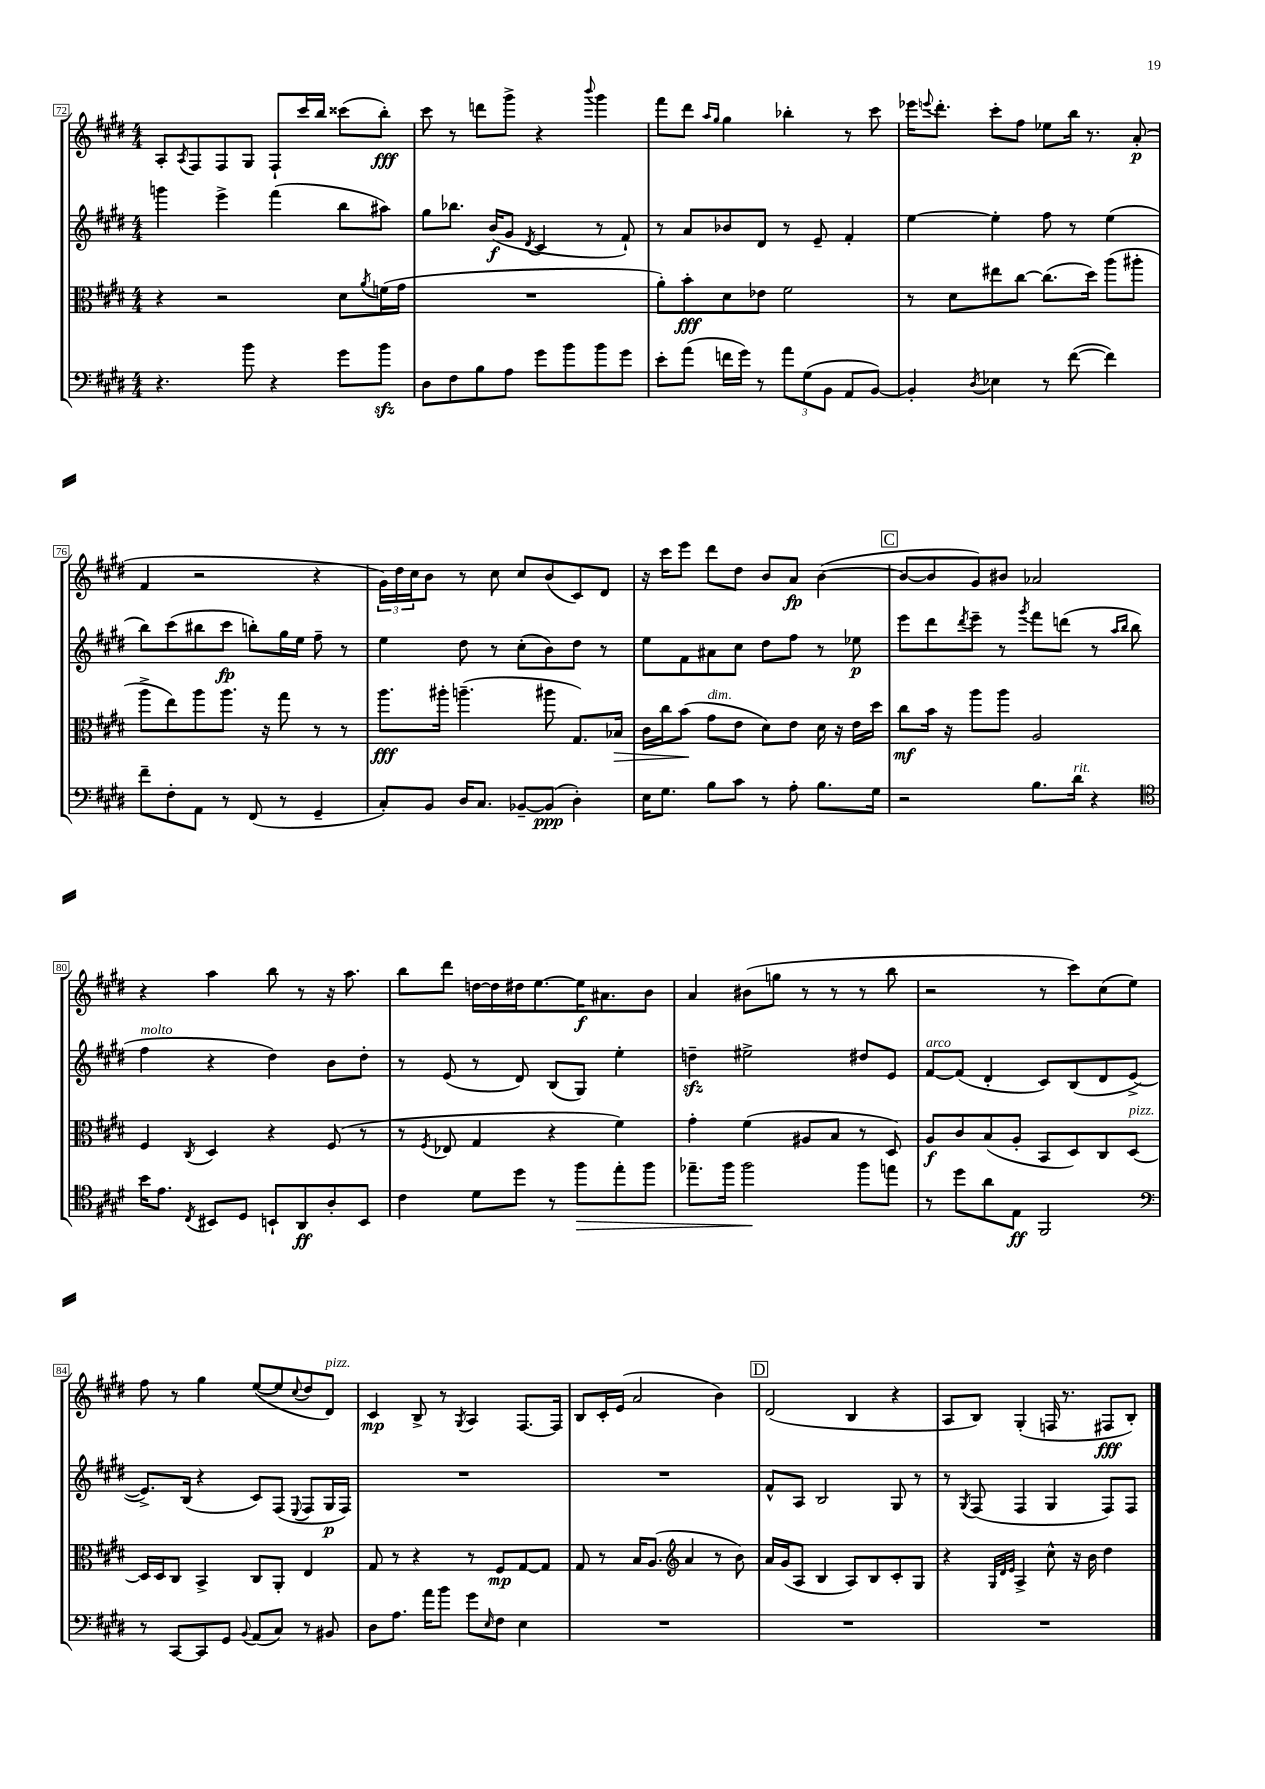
<<
\new StaffGroup <<
\new Staff = "s0" {
    \clef treble \key e \major \numericTimeSignature \time 4/4
    a8-. \acciaccatura { a8 } fis8 fis8 gis8 fis8-! cis'''16 b''16 cisis'''8( b''8-.\fff) |
    cis'''8 r8 d'''8 gis'''8-> r4 \appoggiatura { b'''8 } gis'''4 |
    fis'''8 dis'''8 \grace { a''16 gis''16 } gis''4 bes''4-. r8 cis'''8 |
    ees'''16 \appoggiatura { e'''8 } dis'''8.-. cis'''8-. fis''8 ees''8 b''16 r8. a'8-.\p( |
    fis'4 r2 r4 |
    \tuplet 3/2 { gis'16) dis''16 cis''16 } b'8 r8 cis''8 cis''8 b'8( cis'8) dis'8 |
    r16 cis'''16 e'''8 dis'''8 dis''8 b'8 a'8\fp b'4~( |
    \mark \markup { \box "C" } b'8~ b'8 gis'8) bis'8 aes'2 |
    r4 a''4 b''8 r8 r16 a''8. |
    b''8 dis'''8 d''16~ d''16 dis''16 e''8.~ e''16\f ais'8. b'8 |
    a'4 bis'8( g''8 r8 r8 r8 b''8 |
    r2 r8 cis'''8) cis''8( e''8) |
    fis''8 r8 gis''4 e''8~( e''8 \appoggiatura { cis''8 } dis''8 dis'8^\markup { \italic "pizz." }) |
    cis'4\mp b8-> r8 \acciaccatura { gis8 } a4 fis8.~ fis16 |
    b8 cis'16-. e'16( a'2 b'4) |
    \mark \markup { \box "D" } dis'2( b4 r4 |
    a8 b8) gis4-.( f16 r8. fis8\fff b8-.) \bar "|." |
}
\new Staff = "s1" {
    \clef treble \key e \major \numericTimeSignature \time 4/4
    g'''4 e'''4-> fis'''4( b''8 ais''8) |
    gis''8 bes''8. b'16\f( gis'8 \acciaccatura { dis'8 } cis'4 r8 fis'8-!) |
    r8 a'8 bes'8 dis'8 r8 e'8-- fis'4-. |
    e''4~ e''4-. fis''8 r8 e''4( |
    b''8) cis'''8( bis''8 cis'''8\fp b''8-.) gis''16 e''16 fis''8-- r8 |
    e''4 dis''8 r8 cis''8-.( b'8) dis''8 r8 |
    e''8 fis'8 ais'8 cis''8 dis''8 fis''8 r8 ees''8\p |
    \mark \markup { \box "C" } e'''8 dis'''8 \acciaccatura { dis'''8 } e'''8-- r8 \acciaccatura { gis'''8 } fis'''8 d'''8( r8 \grace { a''16 b''16 } b''8 |
    fis''4^\markup { \italic "molto" } r4 dis''4) b'8 dis''8-. |
    r8 e'8( r8 dis'8) b8( gis8) e''4-. |
    d''4--\sfz eis''2-> dis''8 e'8 |
    fis'8~^\markup { \italic "arco" } fis'8( dis'4-. cis'8) b8( dis'8 e'8~-> |
    e'8.->) b16( r4 cis'8) fis8( \appoggiatura { e8 } fis8 gis16\p fis16) |
    R1 |
    R1 |
    \mark \markup { \box "D" } fis'8-^ a8 b2 gis8 r8 |
    r8 \acciaccatura { gis8 } fis8( fis4 gis4 fis8) fis8 \bar "|." |
}
\new Staff = "s2" {
    \clef alto \key e \major \numericTimeSignature \time 4/4
    r4 r2 dis'8 \acciaccatura { a'8 } f'16( gis'16 |
    R1 |
    a'8-.) b'8-.\fff dis'8 ees'8 fis'2 |
    r8 dis'8 eis''8 cis''8~ cis''8.( dis''16) a''8( ais''8-. |
    a''8-> e''8) a''8 a''8. r16 gis''8 r8 r8 |
    a''8.\fff ais''16-. a''4.--( ais''8 gis8.) bes16\> |
    cis'16 cis''16 b'8\!( gis'8^\markup { \italic "dim." } e'8 dis'8) e'8 dis'16 r16 e'16 dis''16 |
    \mark \markup { \box "C" } cis''8\mf b'16 r16 a''8 a''8 a2 |
    fis4 \acciaccatura { cis8 } dis4 r4 fis8( r8 |
    r8 \acciaccatura { fis8 } ees8 gis4 r4 fis'4) |
    gis'4-. fis'4( ais8 b8 r8 dis8) |
    a8\f cis'8 b8( a8-. b,8 dis8) cis8 dis8~^\markup { \italic "pizz." } |
    dis16 dis16 cis8 b,4-> cis8 a,8-. e4 |
    gis8 r8 r4 r8 fis8\mp gis8~ gis8 |
    gis8 r8 b16 a8.( \clef treble a'4 r8 b'8) |
    \mark \markup { \box "D" } a'16 gis'16( a8 b4 a8) b8 cis'8-. gis8 |
    r4 \grace { gis32 dis'32 e'32 } a4-> cis''8-^ r16 b'16 dis''4 \bar "|." |
}
\new Staff = "s3" {
    \clef bass \key e \major \numericTimeSignature \time 4/4
    r4. b'8 r4 gis'8 b'8\sfz |
    dis8 fis8 b8 a8 gis'8 b'8 b'8 gis'8 |
    e'8-. a'8( f'16 gis'16) r8 \tuplet 3/2 { a'8 gis8( b,8 } a,8 b,8~) |
    b,4-. \acciaccatura { dis8 } ees4 r8 fis'8~( fis'4) |
    fis'8-- fis8-. a,8 r8 fis,8( r8 gis,4-- |
    cis8-.) b,8 dis16 cis8. bes,8~-- bes,8\ppp( dis4-.) |
    e16 gis8. b8 cis'8 r8 a8-. b8. gis16 |
    \mark \markup { \box "C" } r2 b8. dis'16^\markup { \italic "rit." } r4 |
    \clef tenor b'16 e'8. \acciaccatura { cis8 } bis,8 dis8 b,8-! a,8\ff a8-. b,8 |
    cis'4 dis'8 dis''8 r8 fis''8\> e''8-. fis''8 |
    ees''8.-- fis''16 fis''2\! fis''8 e''8 |
    r8 dis''8 a'8 e8\ff fis,2 |
    \clef bass r8 cis,8~ cis,8 gis,8 \appoggiatura { b,8 } a,8( cis8) r8 bis,8 |
    dis8 a8. a'16 b'8 gis'8 \grace { e16 } fis8 e4 |
    R1 |
    \mark \markup { \box "D" } R1 |
    R1 \bar "|." |
}
>>
>>
\layout { \context { \Score currentBarNumber = #72 \override BarNumber.stencil = #(make-stencil-boxer 0.1 0.3 ly:text-interface::print) } }
